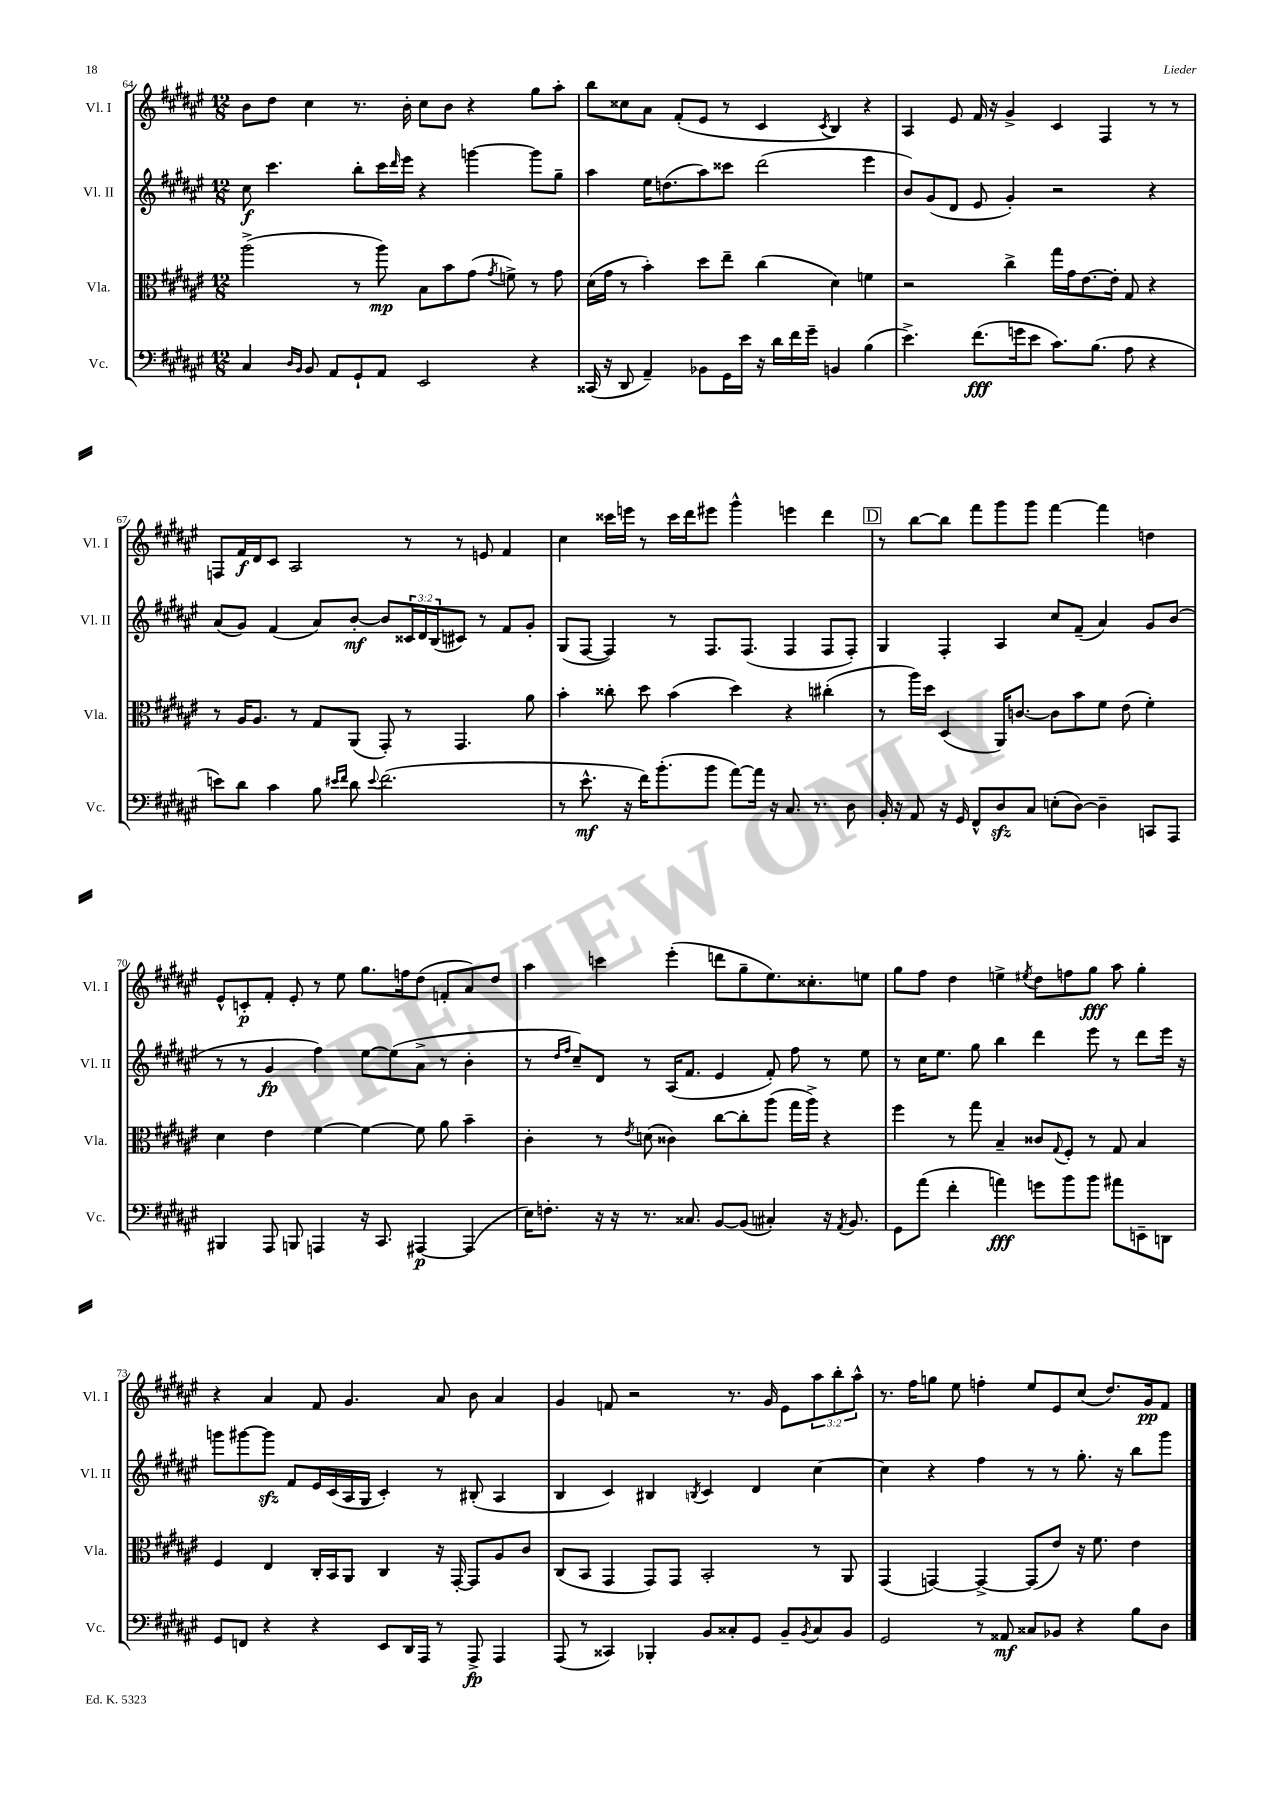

**kern	**dynam	**kern	**dynam	**kern	**dynam	**kern	**dynam
*part4	*part4	*part3	*part3	*part2	*part2	*part1	*part1
*staff4	*staff4	*staff3	*staff3	*staff2	*staff2	*staff1	*staff1
*I"Vc.	*	*I"Vla.	*	*I"Vl. II	*	*I"Vl. I	*
*I'Vc.	*	*I'Vla.	*	*I'Vl. II	*	*I'Vl. I	*
*clefF4	*	*clefC3	*	*clefG2	*	*clefG2	*
*k[f#c#g#d#a#e#]	*	*k[f#c#g#d#a#e#]	*	*k[f#c#g#d#a#e#]	*	*k[f#c#g#d#a#e#]	*
*M12/8	*	*M12/8	*	*M12/8	*	*M12/8	*
=64	=64	=64	=64	=64	=64	=64	=64
4C#/	.	(2aa#^\	.	8cc#\	f	8b\L	.
.	.	.	.	4.ccc#\	.	8dd#\J	.
16qqD#/LL	.	.	.	.	.	.	.
16qqBB/JJ	.	.	.	.	.	.	.
8BB/	.	.	.	.	.	4cc#\	.
8AA#/L	.	.	.	.	.	.	.
8GG#`/	.	8r	.	8bb'\L	.	8.r	.
8AA#/J	.	8aa#\)	mp	16ccc#\L	.	.	.
.	.	.	.	16qqddd#/	.	.	.
.	.	.	.	16eee#\JJ	.	16b'\	.
2EE#/	.	8B\L	.	4r	.	8cc#\L	.
.	.	8b\	.	.	.	8b\J	.
.	.	(8g#\J	.	[4gggn\	.	4r	.
.	.	8qg#/	.	.	.	.	.
.	.	8fn^\)	.	.	.	.	.
4r	.	8r	.	8ggg\L]	.	8gg#\L	.
.	.	8g#\	.	8gg#~\J	.	8aa#'\J	.
=65	=65	=65	=65	=65	=65	=65	=65
(16CC##X/	.	(16d#\LL	.	4aa#\	.	8bb\L	.
16r	.	16g#\JJ	.	.	.	.	.
8DD#/	.	8r	.	.	.	8cc##X\	.
4AA#~/)	.	4b'\)	.	16ee#\KL	.	8a#\J	.
.	.	.	.	(8.ddn\	.	.	.
.	.	.	.	.	.	(8f#'/L	.
8BB-X\L	.	8dd#\L	.	8aa#\)	.	8e#/J	.
16GG#\L	.	8ee#~\J	.	8ccc##X\J	.	8r	.
16e#\JJ	.	.	.	.	.	.	.
16r	.	(4cc#\	.	(2ddd#\	.	4c#/	.
16d#\LL	.	.	.	.	.	.	.
16f#\	.	.	.	.	.	.	.
16g#~\JJ	.	.	.	.	.	.	.
.	.	.	.	.	.	8qc#/	.
4BBn/	.	4d#\)	.	.	.	4B/)	.
(4B\	.	4fn\	.	4eee#\	.	4r	.
=66	=66	=66	=66	=66	=66	=66	=66
4.e#^\)	.	2r	.	8b/L)	.	4A#/	.
.	.	.	.	(8g#/	.	.	.
.	.	.	.	8d#/J	.	8e#/	.
(8.f#\L	fff	.	.	8e#/	.	16f#/	.
.	.	.	.	.	.	16r	.
.	.	4cc#^\	.	4g#'/)	.	4g#^/	.
16gn\k	.	.	.	.	.	.	.
8e#\J	.	.	.	.	.	.	.
8.c#\L)	.	16gg#\LL	.	2r	.	4c#/	.
.	.	16g#\J	.	.	.	.	.
.	.	[8.e#\	.	.	.	.	.
(8.B\J	.	.	.	.	.	.	.
.	.	.	.	.	.	4F#/	.
.	.	16e#'\Jk]	.	.	.	.	.
8A#\	.	8G#/	.	.	.	.	.
4r	.	4r	.	4r	.	8r	.
.	.	.	.	.	.	8r	.
!!LO:LB:g=z
=67	=67	=67	=67	=67	=67	=67	=67
8en\L)	.	8r	.	(8a#/L	.	8Fn/L	.
8d#\J	.	16A#/KL	.	8g#/J)	.	16f#/L	f
.	.	8.A#/J	.	.	.	16d#/J	.
4c#\	.	.	.	(4f#/	.	8c#/J	.
.	.	8r	.	.	.	2A#/	.
8B\	.	8G#/L	.	8a#/L)	.	.	.
16qqe#X/LL	.	.	.	.	.	.	.
16qqf#/JJ	.	.	.	.	.	.	.
8d#\	.	(8AA#/J	.	[8b'/J	mf	.	.
8qqe#/	.	.	.	.	.	.	.
(2.f#\	.	8GG#'/)	.	8b/L]	.	.	.
.	.	8r	.	24c##X/L	.	8r	.
.	.	.	.	24d#/	.	.	.
.	.	.	.	(24B/J	.	.	.
.	.	4.GG#/	.	8c#X/J)	.	8r	.
.	.	.	.	8r	.	8en/	.
.	.	.	.	8f#/L	.	4f#/	.
.	.	8a#\	.	8g#'/J	.	.	.
=68	=68	=68	=68	=68	=68	=68	=68
8r	.	4b'\	.	(8G#/L	.	4cc#\	.
8.e#^^\	mf	.	.	[8F#/J	.	.	.
.	.	8cc##X'\	.	4F#/])	.	16ccc##X\LL	.
16r	.	.	.	.	.	16eeen\JJ	.
16f#\KL)	.	8dd#\	.	.	.	8r	.
(8.b'\	.	.	.	.	.	.	.
.	.	(4b\	.	8r	.	16ccc##\LL	.
.	.	.	.	.	.	16ddd#\J	.
8b\J	.	.	.	8.F#/L	.	8eee#X\J	.
[8a#\L)	.	4dd#\)	.	.	.	4ggg#^^\	.
.	.	.	.	(8.F#/J	.	.	.
16a#\Jk]	.	.	.	.	.	.	.
16r	.	.	.	.	.	.	.
8.C#/	.	4r	.	4F#/	.	4eeen\	.
8.r	.	.	.	.	.	.	.
.	.	(4cc#X'\	.	8F#/L	.	4ddd#\	.
8D#\	.	.	.	8F#'/J)	.	.	.
!!LO:REH:place=s1:t=D
=69	=69	=69	=69	=69	=69	=69	=69
16BB'/	.	8r	.	4G#/	.	8r	.
16r	.	.	.	.	.	.	.
8AA#/	.	16aa#\LL)	.	.	.	[8bb\L	.
.	.	16dd#\JJ	.	.	.	.	.
16r	.	(4D#/	.	4F#'/	.	8bb\J]	.
16GG#/	.	.	.	.	.	.	.
8FF#^^/L	.	.	.	.	.	8fff#\L	.
8D#zz/	.	16AA#/KL)	.	4A#/	.	8ggg#\	.
.	.	[8.cn/J	.	.	.	.	.
8C#/J	.	.	.	.	.	8ggg#\J	.
(8En'\L	.	8c\L]	.	8cc#/L	.	[4fff#\	.
[8D#\J)	.	8b\	.	(8f#~/J	.	.	.
4D#~\]	.	8f#\J	.	4a#/)	.	4fff#\]	.
.	.	(8e#\	.	.	.	.	.
8CCn/L	.	4f#'\)	.	8g#/L	.	4ddn\	.
8AAA#/J	.	.	.	(8b/J	.	.	.
!!LO:LB:g=z
=70	=70	=70	=70	=70	=70	=70	=70
4BBB#X/	.	4d#\	.	8r	.	8e#^^/L	.
.	.	.	.	8r	.	8cn'/	p
8AAA#/	.	4e#\	.	4g#/	fp	8f#'/J	.
8BBBn/	.	.	.	.	.	8e#'/	.
4AAAn/	.	[4f#\	.	4ff#\)	.	8r	.
.	.	.	.	.	.	8ee#\	.
16r	.	4f#\_	.	[8ee#\L	.	8.gg#\L	.
8.CC#/	.	.	.	.	.	.	.
.	.	.	.	(8ee#\]	.	.	.
.	.	.	.	.	.	16ffn\k	.
[4AAA#X/	p	8f#\]	.	8a#^\J	.	(8dd#\J	.
.	.	8a#\	.	8r	.	8fn'/L	.
(4AAA#/]	.	4b~\	.	4b'\	.	8a#/)	.
.	.	.	.	.	.	8dd#/J	.
=71	=71	=71	=71	=71	=71	=71	=71
16E#\KL)	.	4c#'\	.	8r	.	4aa#\	.
8.Fn'\J	.	.	.	.	.	.	.
.	.	.	.	16qqdd#/LL	.	.	.
.	.	.	.	16qqff#/JJ	.	.	.
.	.	.	.	8cc#~/L)	.	.	.
16r	.	8r	.	8d#/J	.	4cccn\	.
16r	.	.	.	.	.	.	.
.	.	8qe#/	.	.	.	.	.
8.r	.	(8dn\	.	8r	.	.	.
.	.	4c##X\)	.	(16A#/KL	.	(4eee#'\	.
8.C##X/	.	.	.	8.f#/J	.	.	.
[8BB/L	.	[8cc#\L	.	4e#/	.	8dddn\L	.
(8BB/J]	.	8cc#'\]	.	.	.	8gg#~\	.
4C#X'/)	.	(8aa#\J	.	8f#'/)	.	8.ee#\)	.
.	.	16gg#\LL	.	8ff#\	.	.	.
.	.	16aa#^\JJ)	.	.	.	8.cc##X'\	.
16r	.	4r	.	8r	.	.	.
8qAA#/	.	.	.	.	.	.	.
8.BB/	.	.	.	.	.	.	.
.	.	.	.	8ee#\	.	8een\J	.
=72	=72	=72	=72	=72	=72	=72	=72
8GG#\L	.	4ff#\	.	8r	.	8gg#\L	.
(8a#\J	.	.	.	16cc#\KL	.	8ff#\J	.
.	.	.	.	8.ee#\J	.	.	.
4f#'\	.	8r	.	.	.	4dd#\	.
.	.	8gg#\	.	8gg#\	.	.	.
4an\)	fff	4B~/	.	4bb\	.	4een^\	.
.	.	.	.	.	.	8qee#X/	.
8gn\L	.	8c##X/L	.	4ddd#\	.	8dd#\L	.
.	.	8qqG#/	.	.	.	.	.
8b\	.	8F#'/J	.	.	.	8ffn\	.
8b\J	.	8r	.	8eee#\	.	8gg#\J	fff
8a#X\L	.	8G#/	.	8r	.	8aa#\	.
8EEn~\	.	4B/	.	8ddd#\L	.	4gg#'\	.
8DDn\J	.	.	.	16eee#\Jk	.	.	.
.	.	.	.	16r	.	.	.
!!LO:LB:g=z
=73	=73	=73	=73	=73	=73	=73	=73
8GG#/L	.	4F#/	.	8gggn\L	.	4r	.
8FFn/J	.	.	.	[8ggg#X\	.	.	.
4r	.	4E#/	.	8ggg#zz\J]	.	4a#/	.
.	.	.	.	8f#/L	.	.	.
4r	.	16C#'/LL	.	16e#/L	.	8f#/	.
.	.	16BB/J	.	(16c#/	.	.	.
.	.	8AA#/J	.	16A#/	.	4.g#/	.
.	.	.	.	16G#/JJ	.	.	.
8EE#/L	.	4C#/	.	4c#'/)	.	.	.
16DD#/L	.	.	.	.	.	.	.
16AAA#/JJ	.	.	.	.	.	.	.
8r	.	16r	.	8r	.	8a#/	.
.	.	[16GG#'/	.	.	.	.	.
8AAA#^/	fp	8GG#/L]	.	(8B#X'/	.	8b\	.
4AAA#/	.	8A#/	.	4A#/	.	4a#/	.
.	.	8c#/J	.	.	.	.	.
=74	=74	=74	=74	=74	=74	=74	=74
(8AAA#/	.	(8C#/L	.	4B/	.	4g#/	.
8r	.	8BB/J	.	.	.	.	.
4CC##X/)	.	4GG#/	.	4c#/)	.	8fn/	.
.	.	.	.	.	.	2r	.
4BBB-X'/	.	8GG#/L)	.	4B#X/	.	.	.
.	.	8GG#/J	.	.	.	.	.
.	.	.	.	8qBn/	.	.	.
8BB/L	.	2BB'/	.	4c#/	.	.	.
8C##X'/	.	.	.	.	.	8.r	.
8GG#/J	.	.	.	4d#/	.	.	.
.	.	.	.	.	.	16g#/	.
8BB~/L	.	.	.	.	.	8e#\L	.
8qBB/	.	.	.	.	.	.	.
8C##/	.	8r	.	[4cc#\	.	12aa#\	.
.	.	.	.	.	.	12bb'\	.
8BB/J	.	8AA#/	.	.	.	.	.
.	.	.	.	.	.	12aa#^^\J	.
=75	=75	=75	=75	=75	=75	=75	=75
2GG#/	.	(4GG#/	.	4cc#\]	.	8.r	.
.	.	.	.	.	.	16ff#\KL	.
.	.	[4GGn/)	.	4r	.	8ggn\J	.
.	.	.	.	.	.	8ee#\	.
8r	.	4GG^/_	.	4ff#\	.	4ffn'\	.
8AA##X/	mf	.	.	.	.	.	.
8C##X/L	.	(8GG/L]	.	8r	.	8ee#/L	.
8BB-X/J	.	8e#/J)	.	8r	.	8e#/	.
4r	.	16r	.	8.gg#'\	.	(8cc#/J	.
.	.	8.f#\	.	.	.	.	.
.	.	.	.	.	.	8.dd#/L)	.
.	.	.	.	16r	.	.	.
8B\L	.	4e#\	.	8bb\L	.	.	.
.	.	.	.	.	.	16g#/k	pp
8D#\J	.	.	.	8ggg#\J	.	8f#/J	.
==	==	==	==	==	==	==	==
*-	*-	*-	*-	*-	*-	*-	*-
